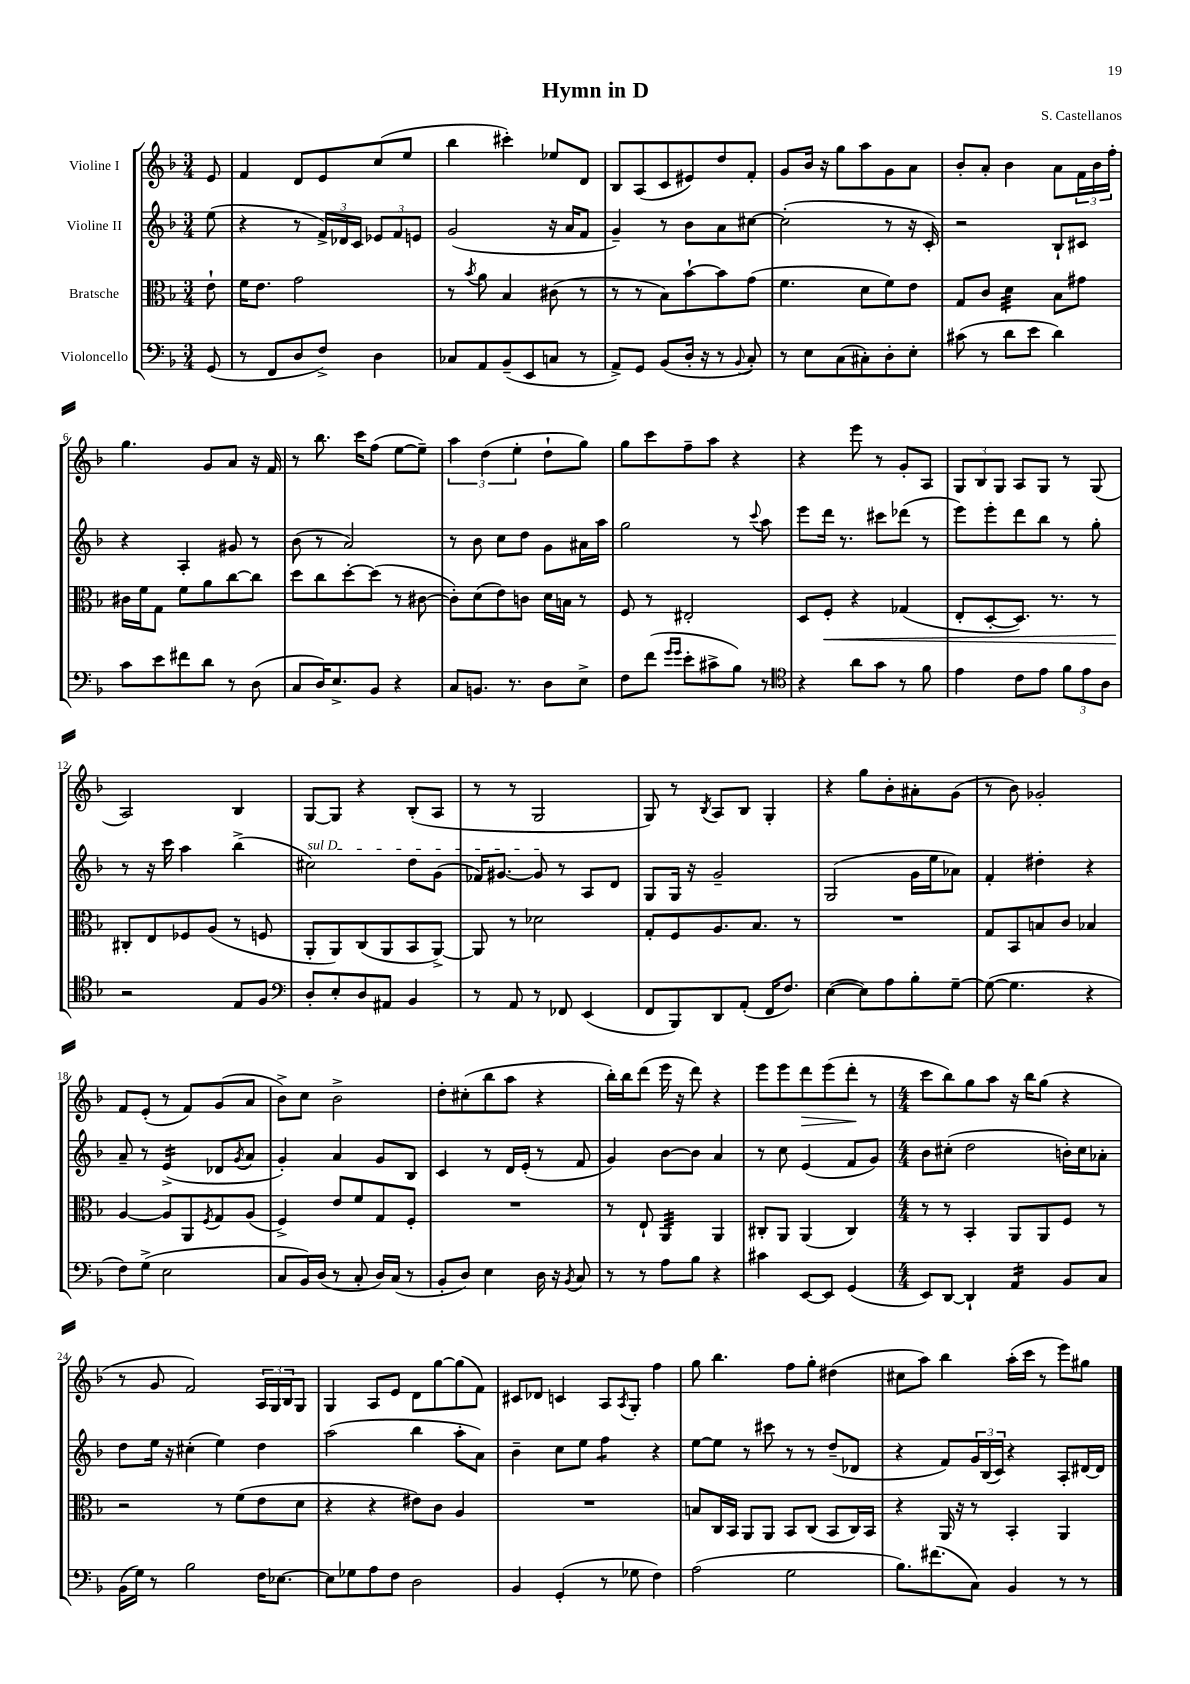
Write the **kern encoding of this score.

**kern	**kern	**kern	**kern
*staff4	*staff3	*staff2	*staff1
*clefF4	*clefC3	*clefG2	*clefG2
*k[b-]	*k[b-]	*k[b-]	*k[b-]
*M3/4	*M3/4	*M3/4	*M3/4
(8GG	8e`	(8ee	8e
=	=	=	=
8r	16f	4r	4f
.	8.e	.	.
8FF	.	.	.
8D	2g	8r	8d
8F^)	.	24f^)	8e
.	.	24d-	.
.	.	24c	.
4D	.	12e-	(8cc
.	.	12f	.
.	.	.	8ee
.	.	12e	.
=	=	=	=
8C-	8r	(2g	4bb-
.	8qb-	.	.
8AA	8a	.	.
(8BB-~	4B-	.	4ccc#')
8EE	.	.	.
8C	(8c#	16r	8ee-
.	.	16a	.
8r	8r	8f	8d
=	=	=	=
8AA^)	8r	4g~)	8B-
8GG	8r	.	(8A
(8BB-	8B-)	8r	8c
16D'	[8b-`	8b-	8e#)
16r	.	.	.
8r	8b-]	8a	8dd
8qqBB-	.	.	.
8C')	(8g	[8cc#	8f'
=	=	=	=
8r	4.f	(2cc#']	8g
8E	.	.	16b-
.	.	.	16r
(8C	.	.	8gg
8C#')	8d	.	8aa
8D'	8f)	8r	8g
8E'	8e	16r	8a
.	.	16c')	.
=	=	=	=
(8c#	8G	2r	8b-'
8r	8c	.	8a'
8d	4d	.	4b-
8e	.	.	.
4d)	8B-	8B-`	8a
.	8g#	8c#	24f
.	.	.	24b-
.	.	.	24ff'
=	=	=	=
8c	16c#	4r	4.gg
.	16f	.	.
8e	8G	.	.
8f#	8f	4A'	.
8d	8a	.	8g
8r	[8cc	8g#	8a
(8D	8cc]	8r	16r
.	.	.	16f
=	=	=	=
8C	8dd	(8b-	8r
16D)	8cc	8r	8.bb-
8.E^	.	.	.
.	[8dd'	2a)	.
.	.	.	16ccc
8BB-	(8dd]	.	(8ff
4r	8r	.	[8ee
.	[8c#	.	8ee~])
=	=	=	=
8C	8c#'])	8r	6aa
8.BB	(8d	8b-	.
.	.	.	(6dd
.	8e)	8cc	.
8.r	.	.	.
.	.	.	6ee'
.	8c	8dd	.
8D	16d	8g	8dd`
.	16B	.	.
8E^	8r	16a#	8gg)
.	.	16aa	.
=	=	=	=
8F	8F	2gg	8gg
(8f	8r	.	8ccc
16qqg	.	.	.
16qqg	.	.	.
8e'	2E#'	.	8ff~
8c#^	.	.	8aa
8B-)	.	8r	4r
.	.	8qqccc	.
8r	.	8aa	.
=	=	=	=
*clefC4	*	*	*
4r	8D	8eee	4r
.	8F'	16ddd	.
.	.	8.r	.
8a	4r	.	8eee
8g	.	8ccc#	8r
8r	(4G-	(8ddd-	8g'
8f	.	8r	8A
=	=	=	=
4e	8E'	8eee)	12G
.	.	.	12B-
.	[8D'	8eee'	.
.	.	.	12G
8c	8.D])	8ddd	8A
8e	.	8bb-	8G
.	8.r	.	.
12f	.	8r	8r
12e	.	.	.
.	8r	8gg'	(8G
12A	.	.	.
=	=	=	=
2r	8C#'	8r	2A)
.	8E	16r	.
.	.	16ccc	.
.	8F-	4aa	.
.	(8A	.	.
8E	8r	(4bb-^	4B-
8F	8F	.	.
=	=	=	=
*clefF4	*	*	*
8D'	8AA'	2cc#)	[8G
8E'	8AA)	.	8G]
8D	(8C	.	4r
8AA#	8AA	.	.
4BB-	8BB-	8dd	(8B-'
.	[8AA^)	(8g	8A
=	=	=	=
8r	8AA]	16f-)	8r
.	.	[8.g#	.
8AA	8r	.	8r
8r	2d-	8g#]	2G
8FF-	.	8r	.
(4EE	.	8A	.
.	.	8d	.
=	=	=	=
8FF	8G'	8G	8G)
8BBB-)	8F	16G	8r
.	.	16r	.
.	.	.	8qB-
8DD	8.A	2g~	8A
(8AA'	.	.	8B-
.	8.B-	.	.
16FF	.	.	4G'
8.F)	.	.	.
.	8r	.	.
=	=	=	=
([4E	2.r	(2G	4r
8E])	.	.	8gg
8A	.	.	8b-'
8B-'	.	16g	8a#'
.	.	16ee	.
[8G~	.	8a-)	(8g
=	=	=	=
(8G_	8G	4f'	8r
4.G]	8BB-	.	8b-)
.	8B	4dd#'	2g-'
.	8c	.	.
4r	4B-	4r	.
=	=	=	=
8F)	[4A	8a~	8f
(8G^	.	8r	(8e'
2E	8A]	(4e^	8r
.	8AA	.	8f)
.	8qF	.	.
.	8G	8d-	(8g
.	.	8qg	.
.	(8A	8a	8a
=	=	=	=
8C	4F^)	4g')	8b-^)
16BB-)	.	.	8cc
(16D	.	.	.
8r	8e	4a	2b-^
8C'	8f	.	.
16D)	8G	8g	.
(16C	.	.	.
8r	8F'	8B-	.
=	=	=	=
8BB-'	2.r	4c	8dd'
8D)	.	.	(8cc#'
4E	.	8r	8bb-
.	.	16d	8aa
.	.	(16e'	.
16D	.	8r	4r
16r	.	.	.
8qBB-	.	.	.
8C	.	8f	.
=	=	=	=
8r	8r	4g)	16bb-')
.	.	.	16bb-
8r	8E`	.	(8ddd
8A	4AA	[8b-	16eee
.	.	.	16r
8B-	.	8b-]	8ddd)
4r	4AA	4a	4r
=	=	=	=
4c#	8C#'	8r	8eee
.	8AA	8cc	8eee
[8EE	(4AA	(4e	8ddd
8EE]	.	.	(8eee
(4GG	4C#)	8f	8ddd'
.	.	8g)	8r
=	=	=	=
*M4/4	*M4/4	*M4/4	*M4/4
8EE)	8r	8b-	8ccc
[8DD	8r	(8cc#'	8bb-)
4DD`]	4BB-'	2dd	8gg
.	.	.	8aa
4AA	8AA	.	16r
.	.	.	16bb-
.	8AA	.	(8gg
8BB-	8F	16b')	4r
.	.	16cc#	.
8C	8r	8a-'	.
=	=	=	=
(16BB-	2r	8dd	8r
16G)	.	.	.
8r	.	16ee	8g
.	.	16r	.
2B-	.	(4cc#'	2f)
.	8r	4ee)	.
.	(8f	.	.
16F	8e	4dd	24A
.	.	.	24G
[8.E-	.	.	.
.	.	.	24B-
.	8d	.	8G
=	=	=	=
8E-]	4r	(2aa	4G
8G-	.	.	.
8A	4r	.	8A
8F	.	.	8e
2D	8e#)	4bb-	8d
.	8c	.	[8gg
.	4A	8aa'	(8gg]
.	.	8a)	8f)
=	=	=	=
4BB-	1r	4b-~	8c#
.	.	.	8d-
(4GG'	.	8cc	4c
.	.	8ee	.
8r	.	4ff	8A
.	.	.	8qA
8G-	.	.	8G'
4F)	.	4r	4ff
=	=	=	=
(2A	8B	[8ee	8gg
.	16C	8ee]	4.bb-
.	16BB-	.	.
.	8AA	8r	.
.	8AA	8ccc#	.
2G	8BB-	8r	8ff
.	(8C	8r	8gg'
.	8BB-	(8dd~	(4dd#
.	16C)	8d-	.
.	16BB-	.	.
=	=	=	=
8.B-)	4r	4r	8cc#
.	.	.	8aa)
(8.f#	.	.	.
.	16AA	8f)	4bb-
.	16r	.	.
8C)	8r	24g	.
.	.	(24B-	.
.	.	24c)	.
4BB-	4BB-'	4r	(16aa'
.	.	.	16ccc
.	.	.	8r
8r	4AA	8A'	8eee)
8r	.	[16d#	8gg#
.	.	16d#]	.
==	==	==	==
*-	*-	*-	*-
